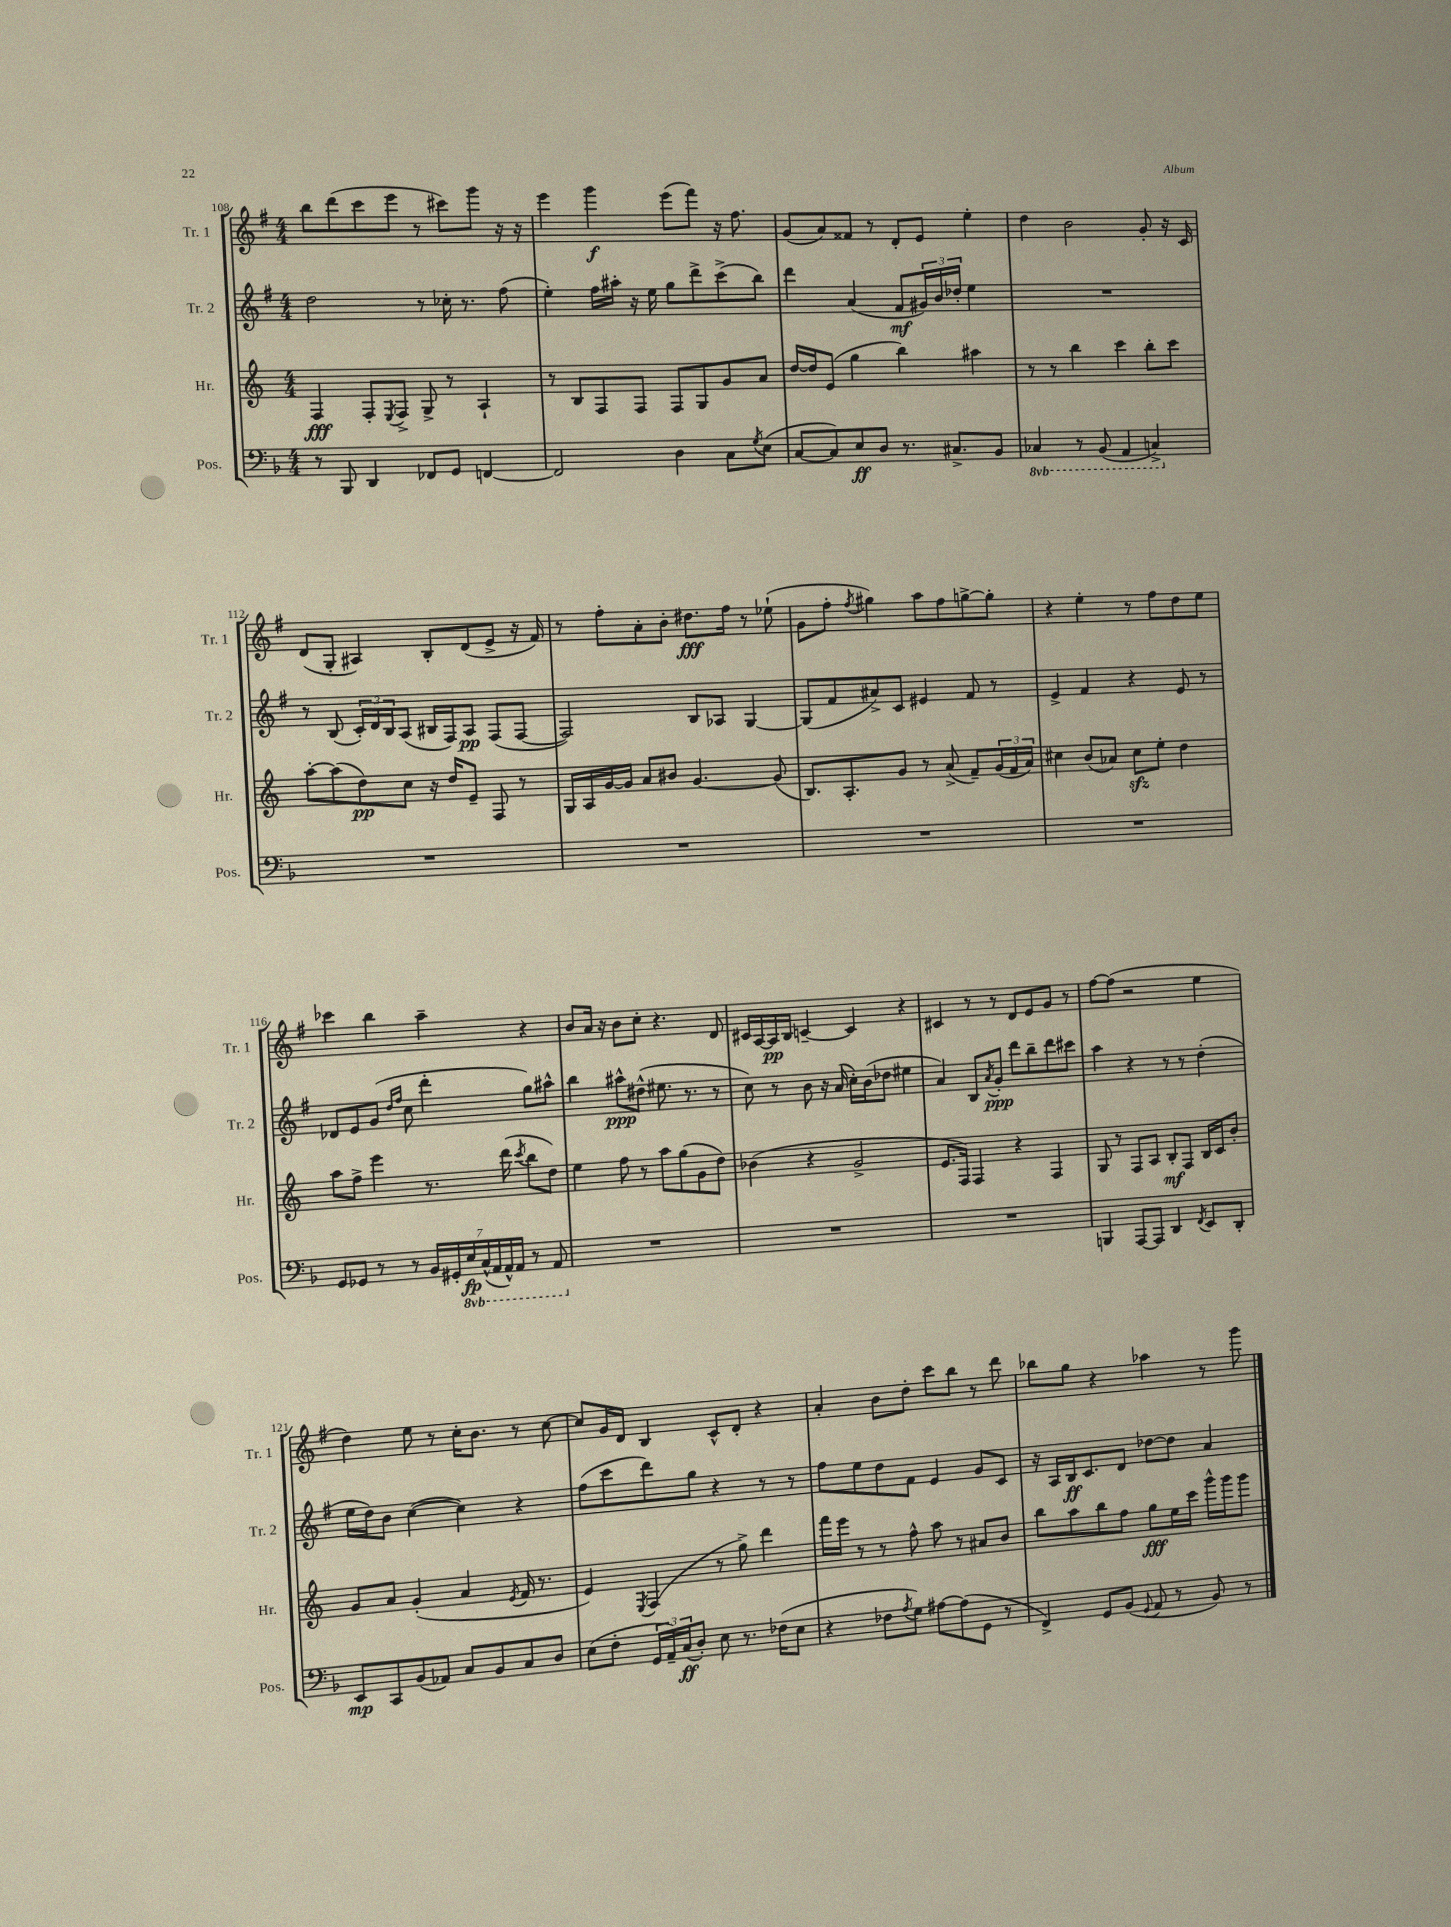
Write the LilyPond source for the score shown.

<<
\new StaffGroup <<
\new Staff = "s0" \with { instrumentName = "Tr. 1" shortInstrumentName = "Tr. 1" } {
    \clef treble \key g \major \numericTimeSignature \time 4/4
    b''8 d'''8( c'''8 e'''8 r8 cis'''8) g'''8 r16 r16 |
    e'''4 g'''4\f e'''8( fis'''8) r16 fis''8. |
    g'8( a'8) fisis'8 r8 d'8-. e'8 e''4-. |
    d''4 b'2 g'8-. r16 c'16 |
    d'8( g8-. ais4) b8-. d'8( e'8-> r16 fis'16) |
    r8 fis''8-. a'8-. b'8-. dis''8.\fff fis''16 r8 ees''8-!( |
    g'8 fis''8-. \acciaccatura { fis''8 } gis''4) a''8 fis''8 g''8~-> g''8-. |
    r4 e''4-. r8 fis''8 d''8 e''8 |
    ces'''4 b''4 a''4-- r4 |
    b'8 a'16 r16 b'8 c''8-. r4. d'8 |
    cis'16 a16~ a16\pp b16 c'4~-- c'4 r4 |
    cis'4 r8 r8 d'8 e'8 g'8 r8 |
    fis''8~ fis''8( r2 e''4 |
    d''4) e''8 r8 c''16-. b'8. r8 c''8~ |
    c''8 g'16 d'16 b4 c'8-^ d'8-. r4 |
    a'4-. b'8 d''8-. c'''8 b''8 r8 d'''8 |
    bes''8 g''8 r4 aes''4 r8 g'''8 \bar "|." |
}
\new Staff = "s1" \with { instrumentName = "Tr. 2" shortInstrumentName = "Tr. 2" } {
    \clef treble \key g \major \numericTimeSignature \time 4/4
    d''2 r8 ces''16-. r8. fis''8( |
    e''4-.) fis''16 ais''16-. r16 e''16 g''8 d'''8-> c'''8->( b''8) |
    d'''4 a'4( fis'8\mf \tuplet 3/2 { gis'16) b'16 des''16-. } e''4 |
    R1 |
    r8 b8( \tuplet 3/2 { c'16-.) d'16 b16 } a8( bis16 fis16) a8\pp fis8( fis8~ |
    fis2) b8 aes8 g4~ |
    g8( fis'8 ais'8->) c'8 eis'4 fis'8 r8 |
    e'4-> fis'4 r4 e'8 r8 |
    des'8 e'8 g'8( \grace { d''16 fis''16 } c''8 d'''4-. g''8) ais''8-^ |
    b''4 ais''8-^\ppp dis''8-^( eis''8. r8. r8 |
    c''8) r8 b'8 r16 a'16( c''16-.) b'16( des''8 eis''4 |
    a'4) b8 \acciaccatura { a'8 } g'8-.\ppp d'''8 b''8-- d'''8 cis'''8 |
    a''4 r4 r8 r8 d''4-.( |
    e''16 d''16) b'8 c''4~( c''4) r4 |
    fis''8( c'''8 d'''8) g''8 r4 r8 r8 |
    fis''8 e''8 d''8 fis'8 e'4 g'8 c'8 |
    r16 a16 b16\ff c'8. d'8 des''8~ des''8 a'4 \bar "|." |
}
\new Staff = "s2" \with { instrumentName = "Hr." shortInstrumentName = "Hr." } {
    \clef treble \key c \major \numericTimeSignature \time 4/4
    f4\fff f8-. \acciaccatura { e8 } f8-> g8-> r8 a4-! |
    r8 b8 f8 f8 f8 g8 g'8 a'8 |
    d''16~ d''16 e'8( g''4 b''4) ais''4 |
    r8 r8 b''4 c'''4 b''8-. c'''8 |
    a''8~-. a''8( d''8\pp) c''8 r16 d''16 e'8-- f8 r8 |
    g16 a16 g'16~ g'16 a'8 bis'8 g'4.~ g'8( |
    b8.) a8.-. g'8 r8 a'8->( f'8--) \tuplet 3/2 { g'16( f'16 a'16) } |
    cis''4 b'8( aes'8) cis''8\sfz e''8-. d''4 |
    a''8 f''8-> e'''4 r8. d'''16( \acciaccatura { c'''8 } b''8 d''8) |
    e''4 f''8 r8 a''8 g''8( g'8 d''8) |
    bes'4( r4 g'2-> |
    e'8. f16) f4 r4 f4 |
    g8 r8 f8 a8 b8-.\mf f8 b16 c'16 b'8-. |
    g'8 a'8 g'4-.( a'4 \acciaccatura { e'8 } f'16 r8. |
    e'4) \acciaccatura { e8 } f4( r8 g''8->) d'''4 |
    f'''16 e'''16 r8 r8 f''8-^ a''8 r8 ais'8 b'8 |
    b''8 a''8 b''8 f''8 g''8\fff e''16 c'''16 g'''16-^ g'''16 g'''8 \bar "|." |
}
\new Staff = "s3" \with { instrumentName = "Pos." shortInstrumentName = "Pos." } {
    \clef bass \key f \major \numericTimeSignature \time 4/4 \set Staff.ottavationMarkups = #ottavation-simple-ordinals
    r8 bes,,8 d,4 fes,8 g,8 f,4~ |
    f,2 d4 c8 \acciaccatura { g8 } e8( |
    c8~ c8) e8\ff d8 r8. cis8.-> bes,8 |
    \ottava #-1 ces,4 r8 bes,,8( a,,4 c,4->) \ottava #0 |
    R1 |
    R1 |
    R1 |
    R1 |
    g,8 ges,8 r8 r8 \tuplet 7/4 { bes,16 gis,16-. \ottava #-1 e,16\fp c,16-^( a,,16 a,,16-^) a,,16 } r8 a,,8 \ottava #0 |
    R1 |
    R1 |
    R1 |
    b,,4 a,,8~ a,,8 d,4 \acciaccatura { f,8 } e,8 d,8-. |
    e,8\mp c,8 bes,8( aes,8) c8 bes,8 c8 d8 |
    e8( f8-. \tuplet 3/2 { g,16 a,16--) c16\ff( } d8-.) e8 r8. fes16( e8 |
    r4 fes8 \acciaccatura { a8 } g8) ais8~ ais8( g,8 r8 |
    f,4->) g,8 bes,8( \appoggiatura { g,8 } a,8 r8 bes,8) r8 \bar "|." |
}
>>
>>
\layout { \context { \Score currentBarNumber = #108 } }
